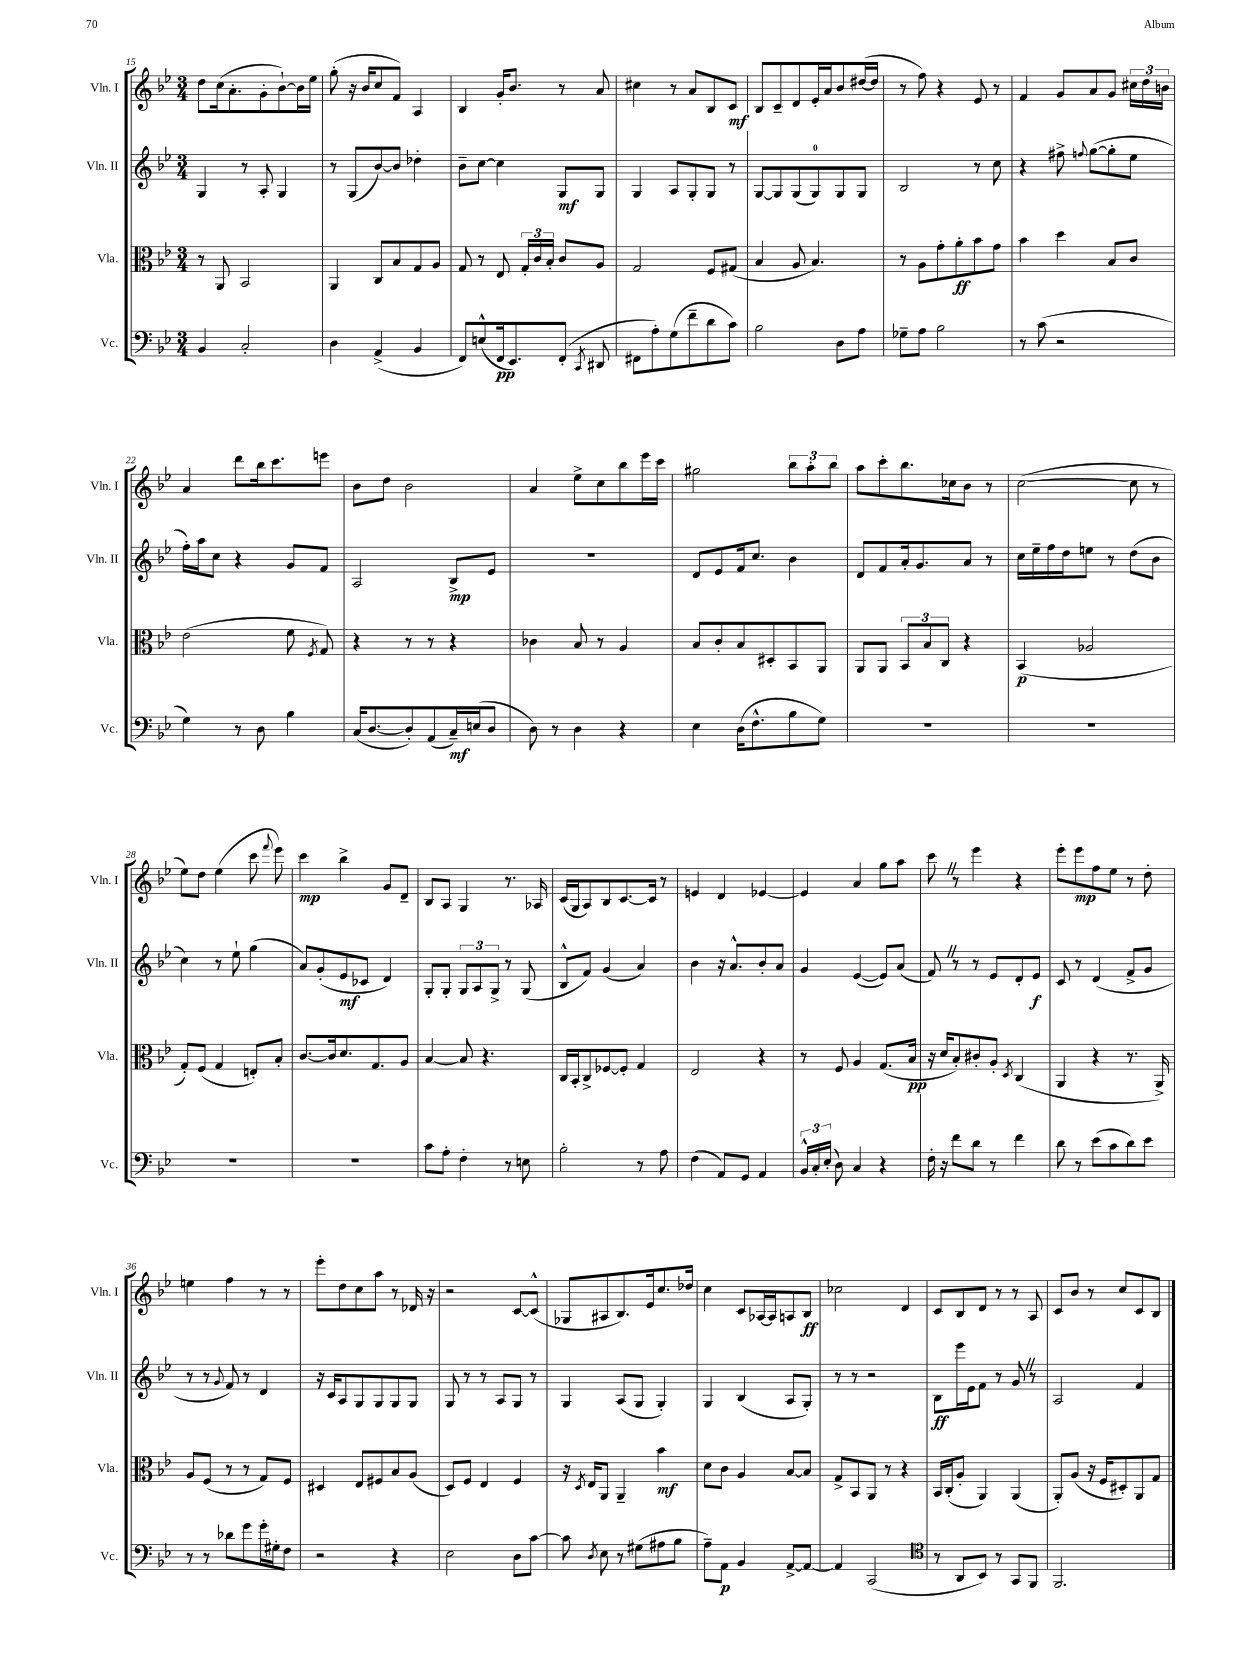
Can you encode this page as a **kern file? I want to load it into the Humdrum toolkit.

**kern	**kern	**kern	**kern
*staff4	*staff3	*staff2	*staff1
*clefF4	*clefC3	*clefG2	*clefG2
*k[b-e-]	*k[b-e-]	*k[b-e-]	*k[b-e-]
*M3/4	*M3/4	*M3/4	*M3/4
4BB-	8r	4G	8dd
.	8AA	.	(16cc
.	.	.	8.a'
2C'	2BB-	8r	.
.	.	8A'	8g'
.	.	4G	[8b-`)
.	.	.	16b-]
.	.	.	16ee-
=	=	=	=
4D	4AA	8r	(8gg'
.	.	(8G	16r
.	.	.	16b-
(4AA^	8C	[8b-)	8cc
.	8B-	8b-]	8f)
4BB-	8G	4dd-'	4A
.	8A	.	.
=	=	=	=
8FF)	8G	8b-~	4B-
(8E^^	8r	[8cc	.
16FF	8E-	4cc]	16g'
8.EE-)	.	.	8.b-
.	24G'	.	.
.	24c	.	.
.	24B-'	.	.
(8FF'	8c	8G	8r
8qCC	.	.	.
8DD#	8A	8G	8a
=	=	=	=
8FF#	2G	4G	4cc#
8A')	.	.	.
(8G	.	8A	8r
8f~	.	8G'	8a
8d	8F	8G	8B-
8c)	(8G#	8r	8c
=	=	=	=
2B-	4B-	[8G	8B-
.	.	8G]	8c~
.	8A	(8G	8d
.	4.B-)	8G)	16e-'
.	.	.	16a
8D	.	8G	8b-
8A	.	8G	([16dd#
.	.	.	16dd#]
=	=	=	=
8G-~	8r	2B-	8r
8A	8A	.	8ff)
2B-	8g'	.	4r
.	8a'	.	.
.	8b-	8r	8e-
.	8g	8cc	8r
=	=	=	=
8r	4b-	4r	4f
(8c	.	.	.
2r	4dd	8ff#^	8g
.	.	8qqff	.
.	.	([8gg	8a
.	8B-	8gg']	8g
.	8c	8ee-	24cc#
.	.	.	24dd
.	.	.	24b
=	=	=	=
4G)	(2e-	16ff')	4a
.	.	16aa	.
.	.	8cc	.
8r	.	4r	8ddd
8D	.	.	16bb-
.	.	.	8.ccc
4B-	8f	8g	.
.	8qF	.	.
.	8G)	8f	8eee
=	=	=	=
(16C	4r	2A	8b-
[8.D	.	.	.
.	.	.	8dd
8D'])	8r	.	2b-
(8AA	8r	.	.
16C~)	4r	8B-^	.
(16E	.	.	.
8D	.	8e-	.
=	=	=	=
8D)	4c-	2.r	4a
8r	.	.	.
4D	8B-	.	8ee-^
.	8r	.	8cc
4r	4A	.	8bb-
.	.	.	16eee-
.	.	.	16ccc
=	=	=	=
4E-	8B-	8d	2gg#
.	8c'	8e-	.
(16D	8B-	16f	.
8.F^^	.	8.cc	.
.	8D#'	.	.
8B-	8BB-	4b-	12bb-
.	.	.	12aa'
8G)	8AA	.	.
.	.	.	12bb-
=	=	=	=
2.r	8AA	8d	8aa
.	8AA	8f	8ccc'
.	12BB-	16a'	8.bb-
.	.	8.g	.
.	12B-	.	.
.	12C	.	.
.	.	.	16cc-
.	4r	8a	8b-
.	.	8r	8r
=	=	=	=
2.r	(4BB-	16cc	([2cc
.	.	16ee-~	.
.	.	16ff	.
.	.	16dd	.
.	2A-	8ee	.
.	.	8r	.
.	.	(8dd	8cc]
.	.	8b-	8r
=	=	=	=
2.r	8G')	4cc)	8ee-)
.	(8F	.	8dd
.	4G	8r	(4ee-
.	.	8ee-`	.
.	8E')	(4gg	8ccc
.	.	.	8qqfff
.	8B-'	.	8eee-)
=	=	=	=
2.r	[8.c	8a)	4ccc
.	.	(8g'	.
.	16c]	.	.
.	8.d	8e-	4bb-^
.	.	8c-	.
.	8.G	.	.
.	.	4d)	8g
.	8A	.	8d~
=	=	=	=
8c	[4B-	8G'	8B-
8A'	.	8G'	8A
4F'	8B-]	12G	4G
.	.	12A	.
.	4.r	.	.
.	.	12G^	.
8r	.	8r	8.r
8E	.	(8G	.
.	.	.	16A-
=	=	=	=
2B-'	16C	8B-^^	(16c
.	16BB-'	.	16G
.	8C^	8f)	8A)
.	[8F-	(4g	8B-
.	8F-']	.	[8.c
8r	4G	4a)	.
.	.	.	16c]
8A	.	.	8r
=	=	=	=
(4F	2E-	4b-	4e
8AA)	.	16r	4d
.	.	8.a^^	.
8GG	.	.	.
4AA	4r	8b-'	[4e-
.	.	8a	.
=	=	=	=
24BB-^^	8r	4g	4e-]
24C'	.	.	.
(24E-'	.	.	.
8D)	8F	.	.
4C	4A	([4e-	4a
4r	(8.G	8e-])	8gg
.	.	(8a	8aa
.	16B-	.	.
=	=	=	=
16F'	16r	8f)	8ccc
16r	16d	.	.
8f	8B-')	8r	8r
8d	8c#'	8r	4eee-
8r	8A'	8e-	.
.	8qD	.	.
4f	(4C	8d'	4r
.	.	8e-	.
=	=	=	=
8d	4AA	8c	8eee-'
8r	.	8r	8eee-
(8e-	4r	(4d	8ff
8c	.	.	8ee-
8d)	8.r	8f^	8r
8e-	.	8g	8dd'
.	16AA^)	.	.
=	=	=	=
8r	8A	8r	4ee
8r	(8F	8r	.
.	.	8qqg	.
8d-	8r	8f)	4ff
8g	8r	8r	.
16g'	8G)	4d	8r
16G#'	.	.	.
8F	8F	.	8r
=	=	=	=
2r	4D#	16r	8eee-'
.	.	16c	.
.	.	8A	8dd
.	8E-	8G	8cc
.	8F#	8G	8aa
4r	8B-	8G	8r
.	(8A	8G	16d-
.	.	.	16r
=	=	=	=
2E-	8D)	8G	2r
.	8F	8r	.
.	4E-	8r	.
.	.	8A	.
8D	4F	8G	[8c
[8c	.	8r	(8c^^]
=	=	=	=
8c]	16r	4G	8G-
.	8qD	.	.
.	16E-	.	.
8qD	.	.	.
8E-	8AA	.	8A#
8r	4AA~	(8A	8.B-)
(8G#	.	8G	.
.	.	.	16e-
8A#	4b-	4G')	8.cc
8B-	.	.	.
.	.	.	16dd-
=	=	=	=
8A~)	8d	4G	4cc
8AA	8c	.	.
4BB-	4A	(4B-	8c
.	.	.	[16A-
.	.	.	16A-]
[8AA^	[8B-	8A	8A
8AA_	8B-]	8G')	8B-
=	=	=	=
4AA]	8G^	8r	2cc-
.	8BB-	8r	.
(2CC	8AA	2r	.
.	8r	.	.
.	4r	.	4d
=	=	=	=
*clefC4	*	*	*
8r	16BB-	8B-	8c
.	(16C'	.	.
8AA	8A'	16eee-	8B-
.	.	16e-	.
8BB-)	4AA)	8f	8d
8r	.	8r	8r
8GG	(4AA	8g	8r
8FF	.	8r	8A
=	=	=	=
2.FF	8AA')	2A	8c
.	(8A	.	8b-
.	16r	.	8r
.	16F	.	.
.	8D#')	.	8cc
.	8AA	4f	8c
.	8G	.	8B-
==	==	==	==
*-	*-	*-	*-
